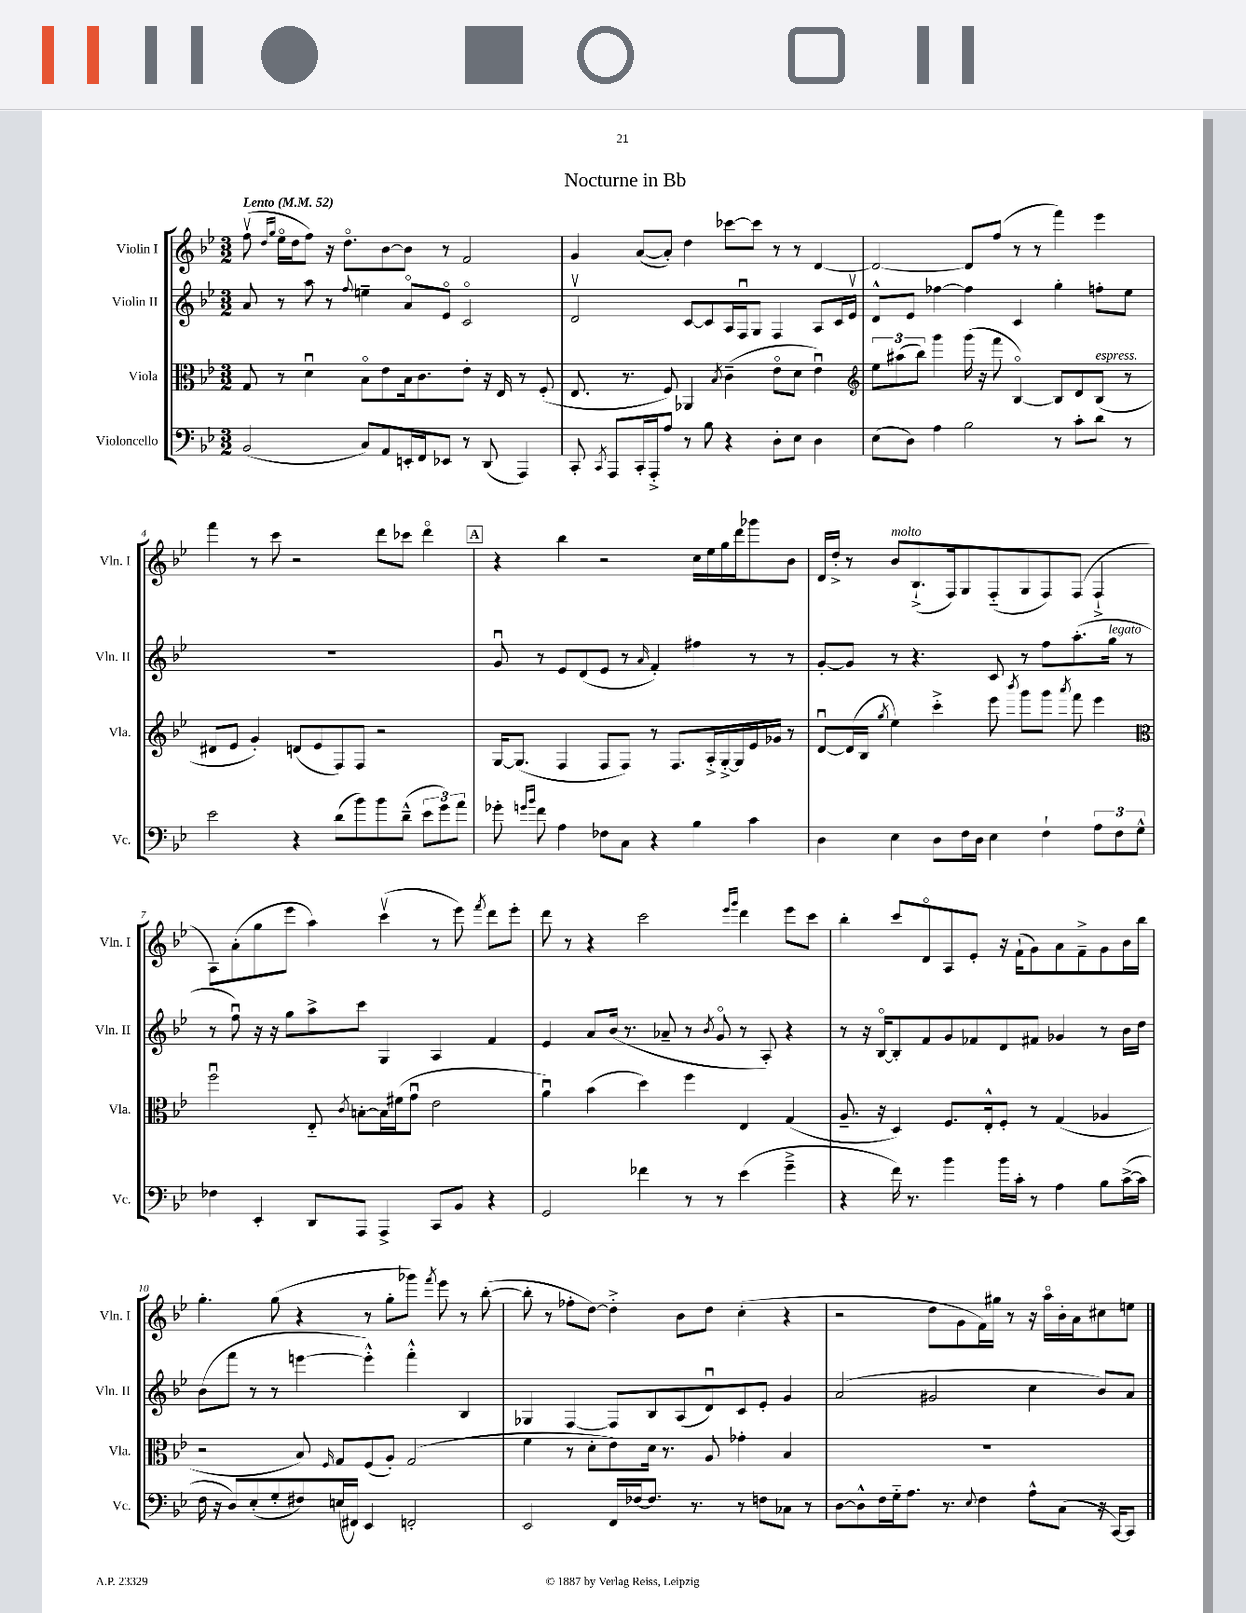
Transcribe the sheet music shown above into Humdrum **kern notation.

**kern	**kern	**kern	**kern
*staff4	*staff3	*staff2	*staff1
*clefF4	*clefC3	*clefG2	*clefG2
*k[b-e-]	*k[b-e-]	*k[b-e-]	*k[b-e-]
*M3/2	*M3/2	*M3/2	*M3/2
*MM52	*MM52	*MM52	*MM52
(2BB-	8G	8a	(8ffv
.	.	.	16qqdd
.	.	.	16qqgg
.	8r	8r	16ee-o
.	.	.	16dd
.	4du	8aa	8ff)
.	.	8r	16r
.	.	.	8.ddo
.	.	8qqff	.
8C)	8B-o	4ee~	.
8AA	8e-	.	[8b-
16EE'	16B-	8ao	8b-]
16FF	8.c	.	.
8EE-	.	8e-o	8r
8r	8e-'	2co	2f
(8DD	16r	.	.
.	16E-	.	.
4AAA)	8r	.	.
.	(8F'	.	.
=	=	=	=
8CC'	8.E-	2dv	4g
8qCC	.	.	.
8AAA	.	.	.
.	8.r	.	.
16CC'	.	.	([8a
16AAA'^	.	.	.
8A	8F)	.	8a'])
8r	4AA-	[8c	4dd
8B-	.	8c]	.
.	8qB-	.	.
4r	(4c~	16A	[8ccc-
.	.	16Fu	.
.	.	8G	8ccc-]
8D'	8e-o	4F	8r
8E-	8d	.	8r
4D	4e-u)	8A	[4d
.	.	16c	.
.	.	16e-v	.
=	=	=	=
*	*clefG2	*	*
(8E-	12ee-	8d^^	2d_
.	(12aa#	.	.
8D)	.	8e-	.
.	12bb-)	.	.
4A	4ggg	[4ff-	.
2B-	(16ggg	4ff-]	8d]
.	16r	.	.
.	8fff	.	(8ff
.	[4B-o)	4c	8r
.	.	.	8r
8r	8B-]	4gg'	4fff)
8c'	8d	.	.
8d	(8B-	8ff'	4eee-
8r	8r	8ee-	.
=	=	=	=
2e-	8d#	1.r	4fff
.	8e-	.	.
.	4g')	.	8r
.	.	.	8ccc
4r	(8d	.	2r
.	8e-	.	.
(8d	8F)	.	.
8b-)	8F	.	.
8b-	2r	.	8ddd
(8d~^^	.	.	8ccc-
12e-	.	.	4dddo
12g)	.	.	.
12a	.	.	.
=	=	=	=
8g-'	[16G	8gu	4r
.	(8.G]	.	.
16qqg	.	.	.
16qqb-	.	.	.
8f	.	8r	.
4A	4F	8e-	4bb-
.	.	(8d	.
8F-	8F	8e-	2r
8C	8F)	8r	.
.	.	16qqa	.
4r	8r	4f')	.
.	8.F	.	.
4B-	.	4ff#	16cc
.	16A'^	.	16ee-
.	[16G'^	.	16gg
.	16G]	.	16ddd
4c	16e-	8r	8ggg-
.	16g-	.	.
.	8r	8r	8b-
=	=	=	=
4D	[8du	[8g'	16d
.	.	.	16dd'^
.	(16d]	8g]	8r
.	16B-	.	.
.	8qgg	.	.
4E-	4ee-)	8r	8b-
.	.	4.r	(8.B-`^
8D	4ccc'^	.	.
.	.	.	16F)
16F	.	.	8G
16D	.	.	.
4E-	8eee-	8c	(8F'~
.	8qbbb-	.	.
.	8ggg	8r	8G
4F`	8ggg	8ff	8F)
.	8qaaa	.	.
.	8fff	(8.aa'	(8F
12A	4eee-	.	4F`^
.	.	16gg	.
12F	.	.	.
.	.	8r	.
12G^^	.	.	.
=	=	=	=
*	*clefC3	*	*
4F-	2ffu	8r	8A)
.	.	8ffu)	(8a'
4EE-'	.	16r	8gg
.	.	16r	.
.	.	8gg	8eee-
8DD	8E-'~	8aa^	4aa)
.	8qc	.	.
8AAA	[8B'	8ccc	.
4AAA^	16B]	4G	(4cccv
.	(16f#	.	.
.	8gu	.	.
8CC	2e-	4A	8r
8BB-	.	.	8eee-)
.	.	.	8qfff
4r	.	4f	8ddd
.	.	.	8eee-'
=	=	=	=
2GG	4au)	4e-	8ddd
.	.	.	8r
.	(4b-	8a	4r
.	.	(16b-	.
.	.	8.r	.
4f-	4dd)	.	2ccc
.	.	8a-~	.
8r	4ff	8r	.
.	.	8qb-	.
8r	.	8go	.
.	.	.	16qqeee-
.	.	.	16qqggg
(4e-	4E-	8r	4ddd
.	.	8A')	.
4g~^	(4G	4r	8eee-
.	.	.	8ccc
=	=	=	=
4r	8.A~	8r	4bb-'
.	.	16r	.
.	16r	[16B-o	.
16f)	4D)	8B-']	8ccc
8.r	.	.	.
.	.	8f	8do
4b-	8.F	8g	8A
.	.	8f-	8e-'
.	16E-'^^	.	.
16b-	8F'	8d	16r
16c'	.	.	(16f`
8r	8r	8f#	8g)
4A	(4G	4g-	8a
.	.	.	8f~^
8B-	4A-	8r	8g
([16c^	.	16b-	16b-
16c]	.	16dd	16bb-
=	=	=	=
16F	2r	(8b-	4.gg'
16r	.	.	.
8D)	.	8fff	.
(8E-'	.	8r	.
8G'	.	8r	(8gg
8F#)	8B-)	[4eee	4r
.	16qqF	.	.
(16E	8G	.	.
16FF#)	.	.	.
4EE-	(8F	4eee'^^])	8r
.	8A')	.	8gg'
2FF'	(2G	4fff'^^	8ggg-)
.	.	.	8qfff
.	.	.	8eee-
.	.	4B-	8r
.	.	.	([8bb-'
=	=	=	=
2EE-	4f	4G-	8bb-']
.	.	.	8r
.	8r	[4F	8ff-'
.	8d'	.	[8dd)
16FF	8e-)	8F]	4dd'^]
[16F-	.	.	.
8.F-]	16d	8B-	.
.	8.r	.	.
.	.	(8A	8b-
8.r	.	.	.
.	8A	8du)	8dd
8r	4g-'	8c	(4cc'
8F	.	8e-'	.
8C-	4B-	4g	4r
8r	.	.	.
=	=	=	=
[8D	1.r	(2a	2r
8D^^]	.	.	.
16F	.	.	.
16G'~	.	.	.
8.A	.	.	.
.	.	2g#	8dd
8.r	.	.	.
.	.	.	8g
8qqE-	.	.	.
4F	.	.	16f)
.	.	.	16gg#
.	.	.	8r
8A^^	.	4cc	16r
.	.	.	16aao
(8C	.	.	16b-'
.	.	.	16a
16r	.	8b-)	8cc#
[16CC)	.	.	.
8CC]	.	8a	8ee
==	==	==	==
*-	*-	*-	*-
